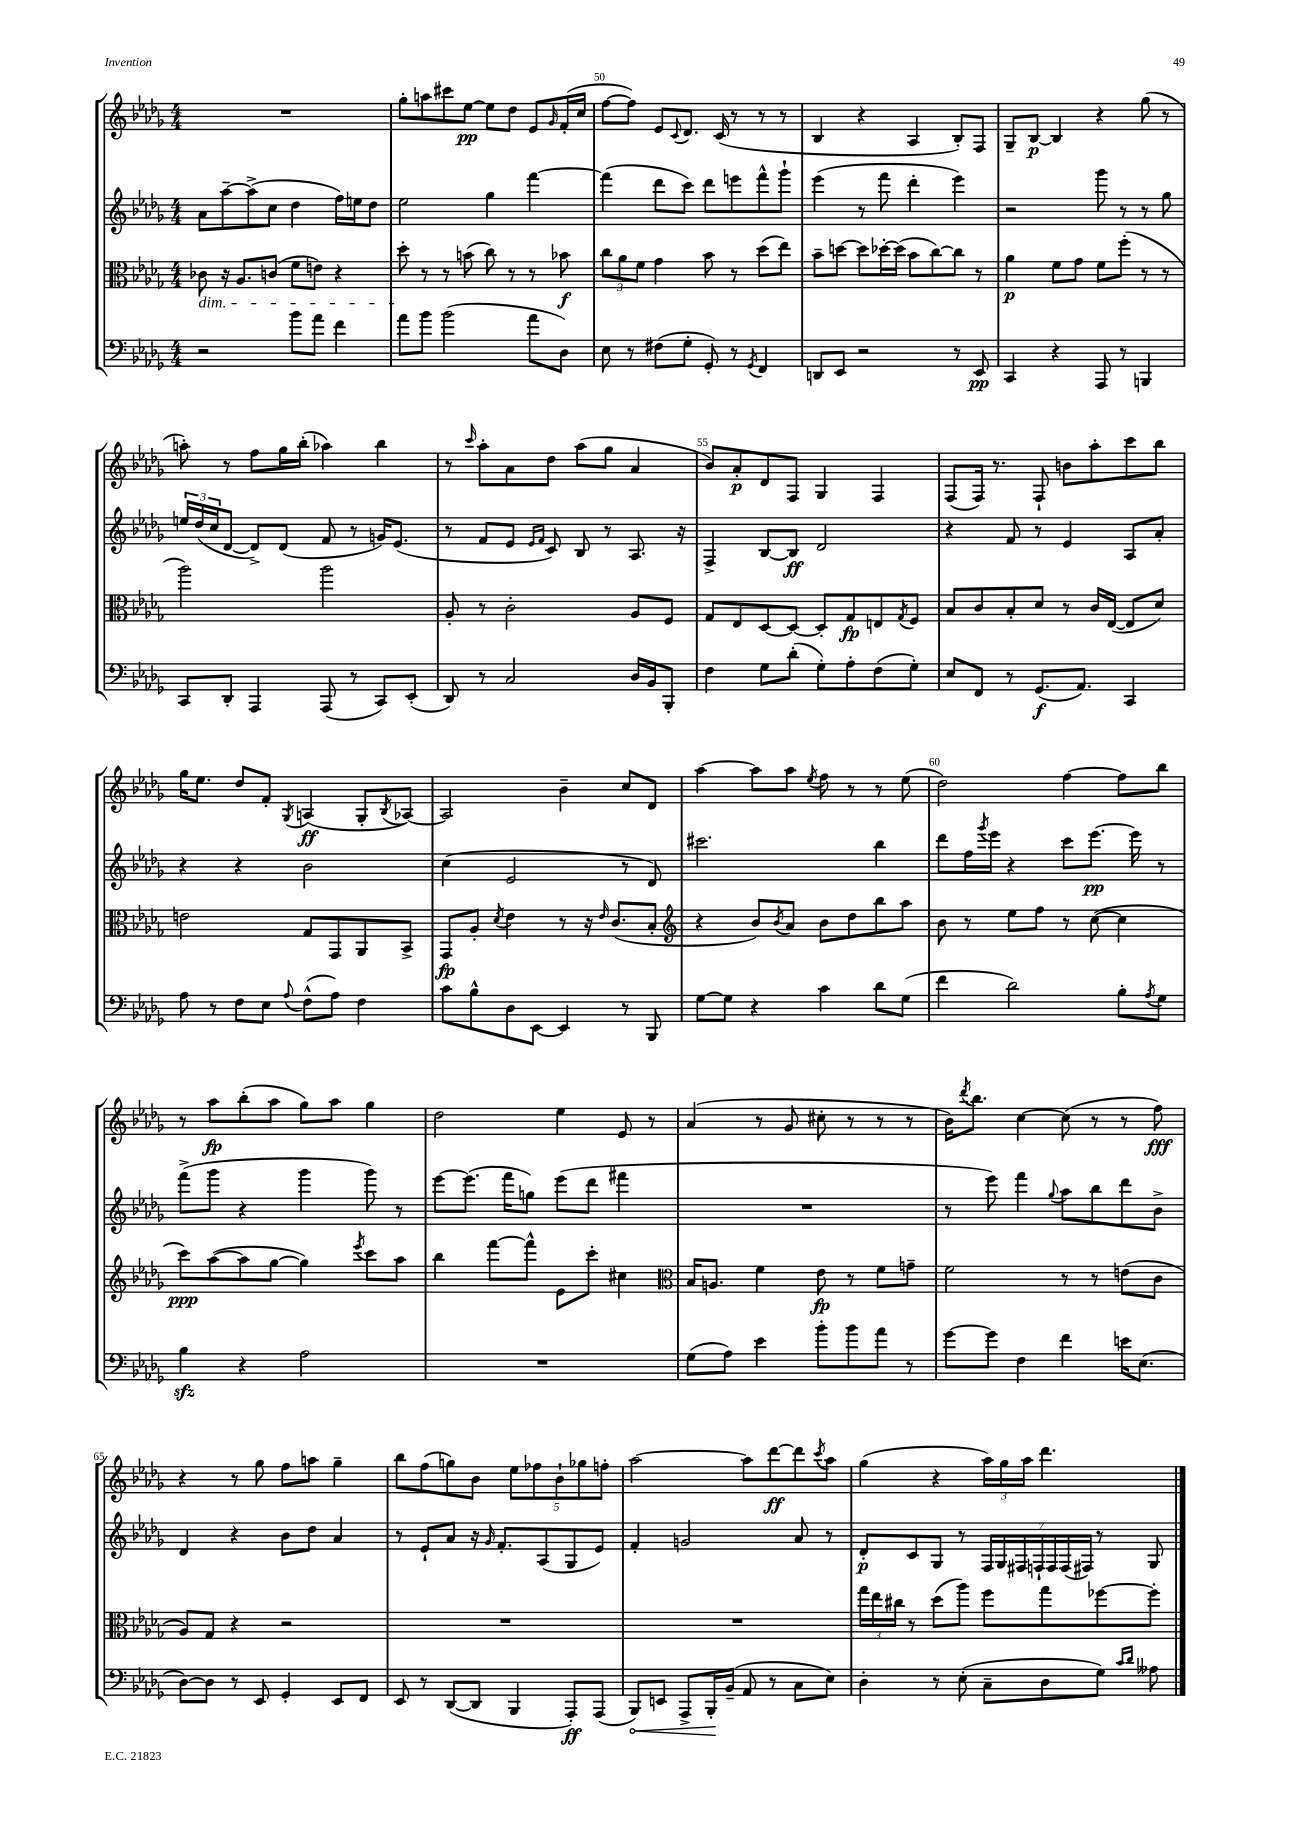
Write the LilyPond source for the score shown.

<<
\new StaffGroup <<
\new Staff = "s0" {
    \clef treble \key des \major \numericTimeSignature \time 4/4
    R1 |
    ges''8-. a''8 cis'''8 ees''8~\pp ees''8 des''8 ees'8 \grace { ges'16 } f'16-.( c''16 |
    f''8~ f''8) ees'8 \appoggiatura { c'8 } des'8. c'16( r8 r8 r8 |
    bes4 r4 aes4 bes8-.) f8 |
    ges8-- bes8~\p bes4 r4 ges''8( r8 |
    a''8-.) r8 f''8 ges''16 bes''16-.( aes''4) bes''4 |
    r8 \grace { c'''16 } aes''8-. aes'8 des''8 aes''8( ges''8 aes'4 |
    bes'8) aes'8-.\p des'8 f8 ges4 f4 |
    f8( f16) r8. f8-! b'8 aes''8-. c'''8 bes''8 |
    ges''16 ees''8. des''8 f'8-. \acciaccatura { ges8 } a4\ff( ges8-. \acciaccatura { bes8 } aes8~) |
    aes2 bes'4-- c''8 des'8 |
    aes''4~ aes''8 aes''8 \acciaccatura { ees''8 } f''8 r8 r8 ees''8( |
    des''2) f''4~ f''8 bes''8 |
    r8 aes''8\fp bes''8-.( aes''8 ges''8) aes''8 ges''4 |
    des''2 ees''4 ees'8 r8 |
    aes'4( r8 ges'8 cis''8-. r8 r8 r8 |
    bes'16) \acciaccatura { des'''8 } bes''8. c''4~ c''8( r8 r8 f''8\fff) |
    r4 r8 ges''8 f''8 a''8 ges''4-- |
    bes''8 f''8( g''8) bes'8 \tuplet 5/4 { ees''8 fes''8 bes'8-! ges''8 f''8-. } |
    aes''2~ aes''8 des'''8~\ff des'''8 \acciaccatura { c'''8 } aes''8 |
    ges''4( r4 \tuplet 3/2 { aes''16) ges''16 aes''16 } des'''4. \bar "|." |
}
\new Staff = "s1" {
    \clef treble \key des \major \numericTimeSignature \time 4/4
    aes'8 aes''8~-- aes''8->( c''8 des''4 f''16) e''16 des''8 |
    ees''2 ges''4 f'''4~ |
    f'''4( des'''8 c'''8) des'''8 e'''8 f'''8-^ ges'''8-! |
    ees'''4( r8 f'''8 des'''4-. ees'''4) |
    r2 ges'''8 r8 r8 ges''8 |
    \tuplet 3/2 { e''16 des''16( c''16 } des'8~ des'8->) des'8( f'8 r8 g'16) ees'8.( |
    r8 f'8 ees'8 \grace { ees'16 f'16 } c'8) bes8 r8 aes8. r16 |
    f4-> bes8~ bes8\ff des'2 |
    r4 f'8 r8 ees'4 aes8 aes'8-. |
    r4 r4 bes'2 |
    c''4( ees'2 r8 des'8) |
    cis'''2. bes''4 |
    des'''8 f''16 \acciaccatura { ges'''8 } ees'''16 r4 c'''8 ees'''8.~\pp ees'''16 r8 |
    f'''8->( ges'''8 r4 ges'''4 ges'''8) r8 |
    ees'''8~ ees'''8.( f'''16 g''8) ees'''8( des'''8 fis'''4 |
    R1 |
    r8 ees'''8) f'''4 \appoggiatura { ges''8 } aes''8 bes''8 des'''8 bes'8-> |
    des'4 r4 bes'8 des''8 aes'4 |
    r8 ees'8-! aes'8 r16 \grace { ges'16 } f'8.-. aes8( ges8 ees'8) |
    f'4-. g'2 aes'8 r8 |
    des'8-.\p c'8 ges8 r8 \tuplet 7/4 { f16 ges16 fis16 f16-! f16 f16( fis16) } r8 ges8 \bar "|." |
}
\new Staff = "s2" {
    \clef alto \key des \major \numericTimeSignature \time 4/4
    ces'8\dim r16 aes8. c'8( f'8 e'8) r4 |
    des''8-.\! r8 r8 b'8( c''8) r8 r8 bes'8\f |
    \tuplet 3/2 { c''8 aes'8 f'8 } ges'4 bes'8 r8 des''8( ees''8) |
    bes'8-- d''8~ d''8 des''16~-. des''16( bes'8 c''8~) c''8 r8 |
    aes'4\p f'8 ges'8 f'8 f''8-.( r8 r8 |
    aes''2) aes''2 |
    aes8-. r8 c'2-. aes8 f8 |
    ges8 ees8 des8~ des8~ des8-. ges8\fp e8 \acciaccatura { ges8 } f8 |
    bes8 c'8 bes8-. des'8 r8 c'16 ees16~( ees8 des'8) |
    e'2 ges8 ges,8 aes,8 bes,8-> |
    ges,8\fp aes8-. \acciaccatura { des'8 } ees'4 r8 r16 \grace { ees'16 } c'8.( bes8-. |
    \clef treble r4 bes'8) \acciaccatura { bes'8 } aes'8 bes'8 des''8 bes''8 aes''8 |
    bes'8 r8 ees''8 f''8 r8 c''8~( c''4 |
    c'''8\ppp) aes''8~( aes''8 ges''8~ ges''4) \acciaccatura { ees'''8 } c'''8 aes''8 |
    bes''4 f'''8~ f'''8-^ ees'8 c'''8-. cis''4 |
    \clef alto bes16 a8. f'4 ees'8\fp r8 f'8 g'8-- |
    f'2 r8 r8 e'8( c'8 |
    aes8) ges8 r4 r2 |
    R1 |
    R1 |
    \tuplet 3/2 { ges''16 ees''16 cis''16 } r8 des''8( aes''8) f''8 ges''8 fes''8~ fes''8-. \bar "|." |
}
\new Staff = "s3" {
    \clef bass \key des \major \numericTimeSignature \time 4/4
    r2 bes'8 aes'8 f'4 |
    aes'8 bes'8 bes'2( aes'8 des8) |
    ees8 r8 fis8( ges8-. ges,8-.) r8 \acciaccatura { ges,8 } f,4 |
    d,8 ees,8 r2 r8 ees,8\pp |
    c,4 r4 aes,,8 r8 b,,4 |
    c,8 des,8-. aes,,4 aes,,8( r8 c,8) ees,8-.( |
    des,8) r8 c2 des16 bes,16 bes,,8-. |
    f4 ges8 des'8-.( ges8-.) aes8-. f8( ges8-.) |
    ees8 f,8 r8 ges,8.\f( aes,8.) c,4 |
    aes8 r8 f8 ees8 \appoggiatura { aes8 } f8-^( aes8) f4 |
    c'8 bes8-^ des8 ees,8~ ees,4 r8 bes,,8 |
    ges8~ ges8 r4 c'4 des'8 ges8( |
    f'4 des'2) bes8-. \acciaccatura { aes8 } ges8 |
    bes4\sfz r4 aes2 |
    R1 |
    ges8( aes8) ees'4 bes'8-. bes'8 aes'8 r8 |
    ges'8~ ges'8 f4 f'4 e'16 ees8.( |
    des8~) des8 r8 ees,8 ges,4-. ees,8 f,8 |
    ees,8 r8 des,8~( des,8 bes,,4 aes,,8-.\ff) aes,,8( |
    \once \override Hairpin.circled-tip = ##t bes,,8\<) e,8 aes,,8-> bes,,16-.\! bes,16--( aes,8 r8 c8 ees8) |
    des4-. r8 ees8-.( c8-- des8 ges8) \grace { c'16 des'16 } aeses8 \bar "|." |
}
>>
>>
\layout { \context { \Score currentBarNumber = #48 \override BarNumber.break-visibility = ##(#f #t #t) barNumberVisibility = #(every-nth-bar-number-visible 5) } }
